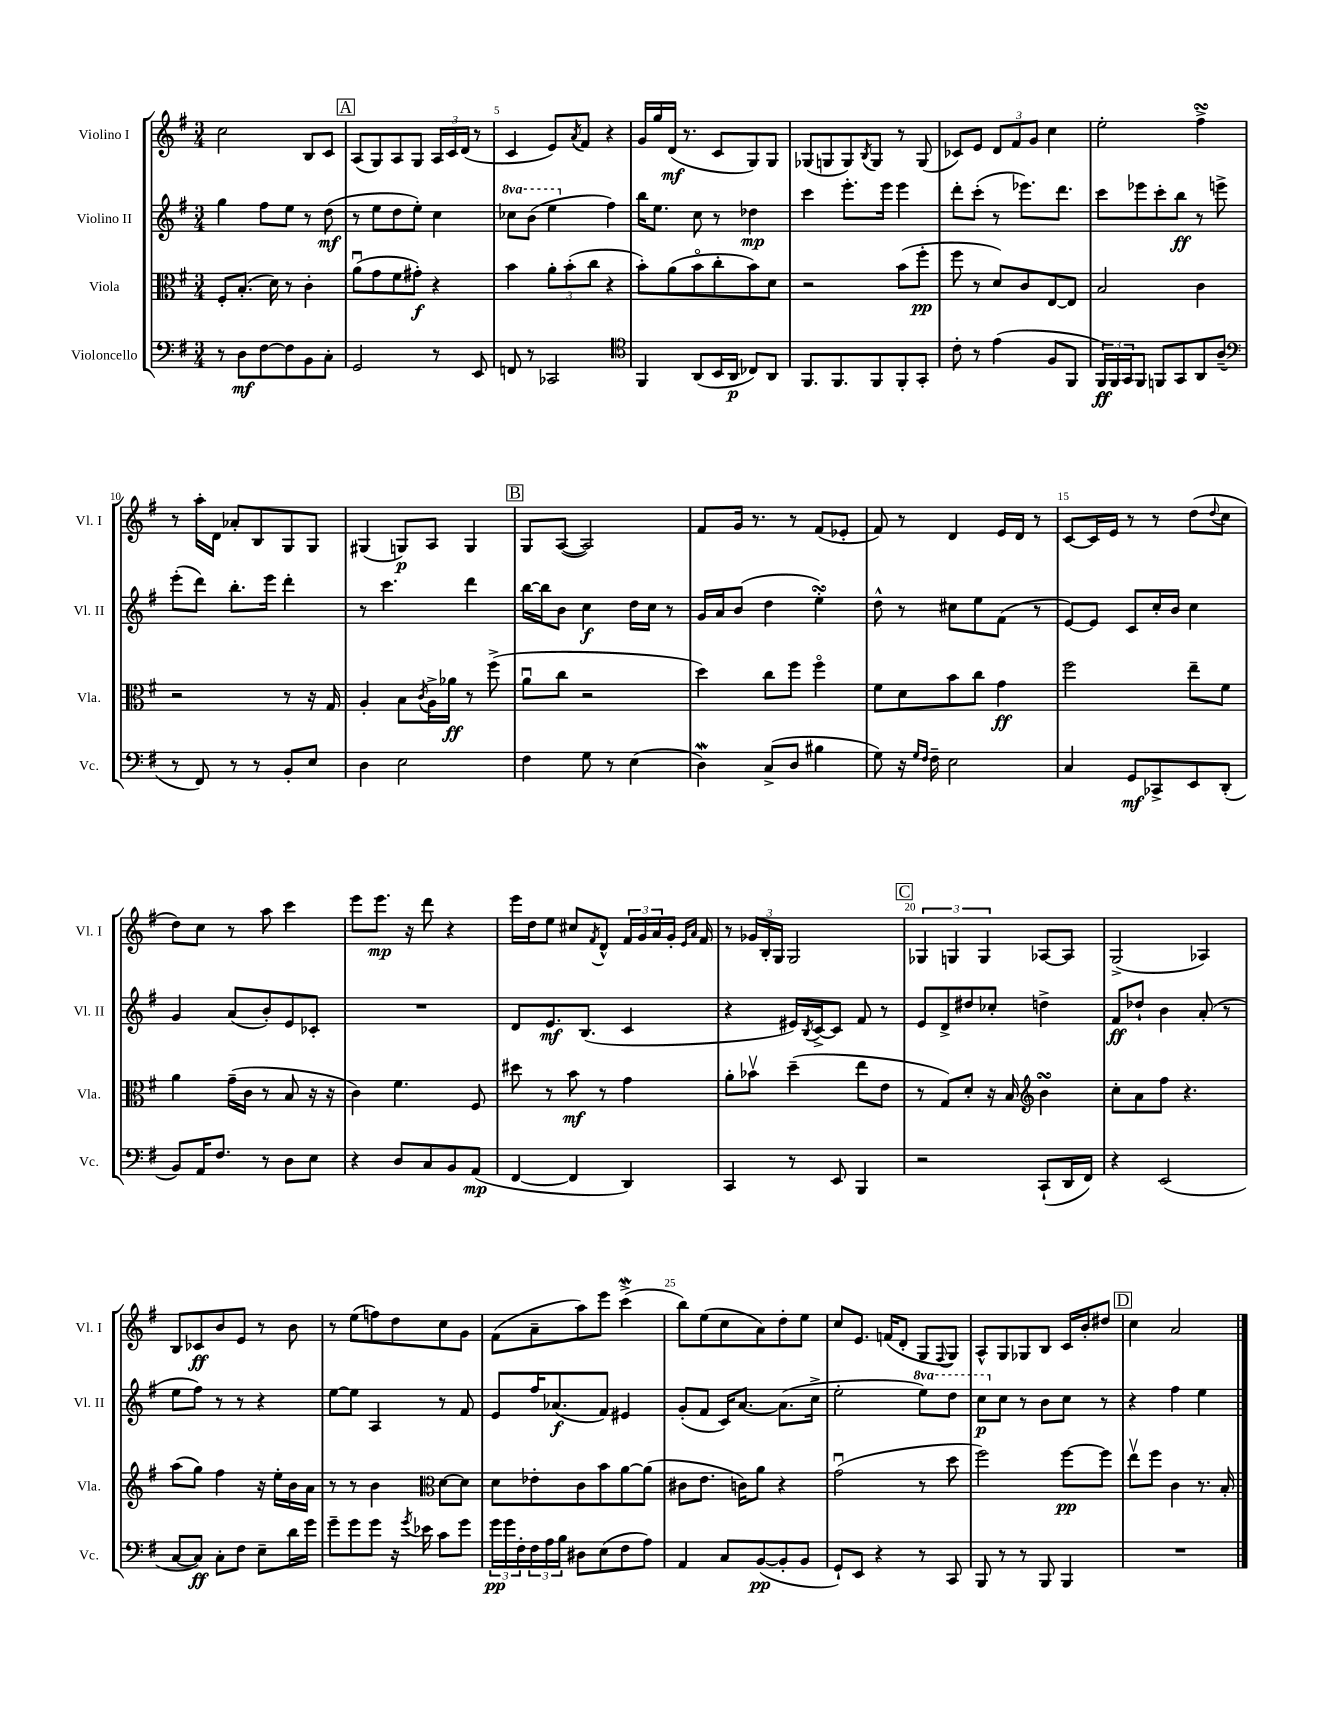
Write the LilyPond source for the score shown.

<<
\new StaffGroup <<
\new Staff = "s0" \with { instrumentName = "Violino I" shortInstrumentName = "Vl. I" } {
    \clef treble \key g \major \numericTimeSignature \time 3/4
    c''2 b8 c'8 |
    \mark \markup { \box "A" } a8( g8) a8 g8 \tuplet 3/2 { a16 c'16 d'16( } r8 |
    c'4 e'8) \acciaccatura { a'8 } fis'8 r4 |
    g'16 g''16 d'16\mf( r8. c'8 g8) g8 |
    ges8( g8 g8) \acciaccatura { b8 } g8 r8 g8( |
    ces'8) e'8 \tuplet 3/2 { d'8 fis'8 g'8 } c''4 |
    e''2-. fis''4->\turn |
    r8 a''16-. d'16 aes'8-. b8 g8 g8 |
    gis4( g8\p) a8 g4 |
    \mark \markup { \box "B" } g8 a8~( a2) |
    fis'8 g'16 r8. r8 fis'8( ees'8-. |
    fis'8) r8 d'4 e'16 d'16 r8 |
    c'8~ c'16 e'16 r8 r8 d''8( \appoggiatura { d''8 } c''8 |
    d''8) c''8 r8 a''8 c'''4 |
    e'''8 e'''8.\mp r16 d'''8 r4 |
    e'''16 d''16 e''8 cis''8 \acciaccatura { fis'8 } d'8-^ \tuplet 3/2 { fis'16 g'16 a'16 } g'16-. \grace { e'16 a'16 } fis'16 |
    r8 \tuplet 3/2 { ges'16 b16-. g16 } g2 |
    \mark \markup { \box "C" } \tuplet 3/2 { ges4 g4 g4 } aes8~ aes8 |
    g2->( aes4) |
    b8 ces'8\ff b'8 e'8 r8 b'8 |
    r8 e''8( f''8) d''8 c''8 g'8 |
    fis'8( a'8-- a''8) e'''8 c'''4->\mordent( |
    b''8) e''8( c''8 a'8) d''8-. e''8 |
    c''8 e'8. f'16( d'8-. g8 \appoggiatura { fis8 } g8) |
    a8-^ g8 ges8 b8 c'16 b'16-. dis''8 |
    \mark \markup { \box "D" } c''4 a'2 \bar "|." |
}
\new Staff = "s1" \with { instrumentName = "Violino II" shortInstrumentName = "Vl. II" } {
    \clef treble \key g \major \numericTimeSignature \time 3/4 \set Staff.ottavationMarkups = #ottavation-simple-ordinals
    g''4 fis''8 e''8 r8 d''8\mf( |
    \mark \markup { \box "A" } r8 e''8 d''8 e''8-.) c''4 |
    \ottava #1 ces'''8 b''8( e'''4 \ottava #0 fis''4) |
    b''16 e''8. c''8 r8 des''4\mp |
    c'''4 e'''8.-. e'''16 e'''4 |
    d'''8-. c'''8-.( r8 ees'''8.) d'''8. |
    c'''8 ees'''8 c'''8-. b''8\ff r8 e'''8-> |
    e'''8-.( d'''8) b''8.-. e'''16 d'''4-. |
    r8 c'''4. d'''4 |
    \mark \markup { \box "B" } b''16~ b''16 b'8 c''4\f d''16 c''16 r8 |
    g'16 a'16 b'8( d''4 e''4-.\turn) |
    d''8-^ r8 cis''8 e''8 fis'8( r8 |
    e'8~) e'8 c'8 c''16-. b'16 c''4 |
    g'4 a'8( b'8-.) e'8 ces'8-. |
    R2. |
    d'8 e'8.\mf b8.( c'4 |
    r4 eis'16) \acciaccatura { b8 } c'16~-> c'8 fis'8 r8 |
    \mark \markup { \box "C" } e'8 d'8-> dis''8 ces''8-. d''4-> |
    fis'8\ff des''8-! b'4 a'8-.( r8 |
    e''8 fis''8) r8 r8 r4 |
    e''8~ e''8 a4 r8 fis'8 |
    e'8 fis''16 aes'8.\f( fis'8) eis'4 |
    g'8-.( fis'8 c'16) a'8.~ a'8.( c''16-> |
    e''2-. \ottava #1 e'''8) d'''8 |
    c'''8\p \ottava #0 c''8 r8 b'8 c''8 r8 |
    \mark \markup { \box "D" } r4 fis''4 e''4 \bar "|." |
}
\new Staff = "s2" \with { instrumentName = "Viola" shortInstrumentName = "Vla." } {
    \clef alto \key g \major \numericTimeSignature \time 3/4
    fis8-. b8.-.( d'16) r8 c'4-. |
    \mark \markup { \box "A" } a'8\downbow( g'8 fis'8 gis'8-.\f) r4 |
    b'4 \tuplet 3/2 { a'8-. b'8-.( c''8 } r4 |
    b'8-.) a'8( b'8\flageolet c''8-. b'8) d'8 |
    r2 b'8( fis''8-.\pp |
    fis''8 r8 d'8) c'8 e8~ e8 |
    b2 c'4 |
    r2 r8 r16 g16 |
    a4-. b8 \acciaccatura { c'8 } a16-> aes'16\ff r8 fis''8->( |
    \mark \markup { \box "B" } a'8\downbow c''8 r2 |
    d''4) c''8 fis''8 fis''4\flageolet |
    fis'8 d'8 b'8 c''8 g'4\ff |
    fis''2 e''8-- fis'8 |
    a'4 g'16--( c'16 r8 b8 r16 r16 |
    c'4) fis'4. fis8 |
    dis''8 r8 b'8\mf r8 g'4 |
    a'8-. bes'8\upbow d''4--( e''8 e'8 |
    \mark \markup { \box "C" } r8 g8) d'8-. r16 b16 \clef treble b'4\turn |
    c''8-. a'8 fis''8 r4. |
    a''8( g''8) fis''4 r16 e''16-. b'16 a'16 |
    r8 r8 b'4 \clef alto d'8~ d'8 |
    d'8 ees'8-. c'8 b'8 a'8~ a'8( |
    cis'8 e'8. c'16) a'8 r4 |
    g'2\downbow( r8 d''8 |
    fis''2) fis''8~\pp fis''8 |
    \mark \markup { \box "D" } e''8\upbow fis''8 c'4 r8. b16-. \bar "|." |
}
\new Staff = "s3" \with { instrumentName = "Violoncello" shortInstrumentName = "Vc." } {
    \clef bass \key g \major \numericTimeSignature \time 3/4
    r8 d8\mf fis8~ fis8 b,8 c8-. |
    \mark \markup { \box "A" } g,2 r8 e,8 |
    f,8 r8 ces,2 |
    \clef tenor fis,4 a,8( b,16 a,16\p ces8) a,8 |
    fis,8. fis,8. fis,8 fis,8-. g,8-. |
    c'8-. r8 e'4( fis8 fis,8 |
    \tuplet 3/2 { fis,16\ff) fis,16 g,16 } fis,8 f,8 g,8 a,8 a8--( |
    \clef bass r8 fis,8) r8 r8 b,8-. e8 |
    d4 e2 |
    \mark \markup { \box "B" } fis4 g8 r8 e4( |
    d4\mordent) c8->( d8 bis4 |
    g8) r16 \grace { g16 fis16 } fis16-- e2 |
    c4 g,8\mf ces,8-> e,8 d,8-.( |
    b,8) a,16 fis8. r8 d8 e8 |
    r4 d8 c8 b,8 a,8\mp( |
    fis,4~ fis,4 d,4) |
    c,4 r8 e,8 b,,4 |
    \mark \markup { \box "C" } r2 c,8-!( d,16 fis,16) |
    r4 e,2( |
    c8~ c8\ff) c8-. fis8 e8-- d'16 g'16 |
    g'8-- g'8 g'8 r16 \acciaccatura { g'8 } ees'16 c'8 g'8 |
    \tuplet 3/2 { g'16\pp g'16 fis16-. } \tuplet 3/2 { fis16 a16 b16 } dis8 e8( fis8 a8) |
    a,4 c8 b,8~\pp( b,8-. b,8 |
    g,8-!) e,8 r4 r8 c,8 |
    b,,8 r8 r8 b,,8 b,,4 |
    \mark \markup { \box "D" } R2. \bar "|." |
}
>>
>>
\layout { \context { \Score currentBarNumber = #3 \override BarNumber.break-visibility = ##(#f #t #t) barNumberVisibility = #(every-nth-bar-number-visible 5) } }
